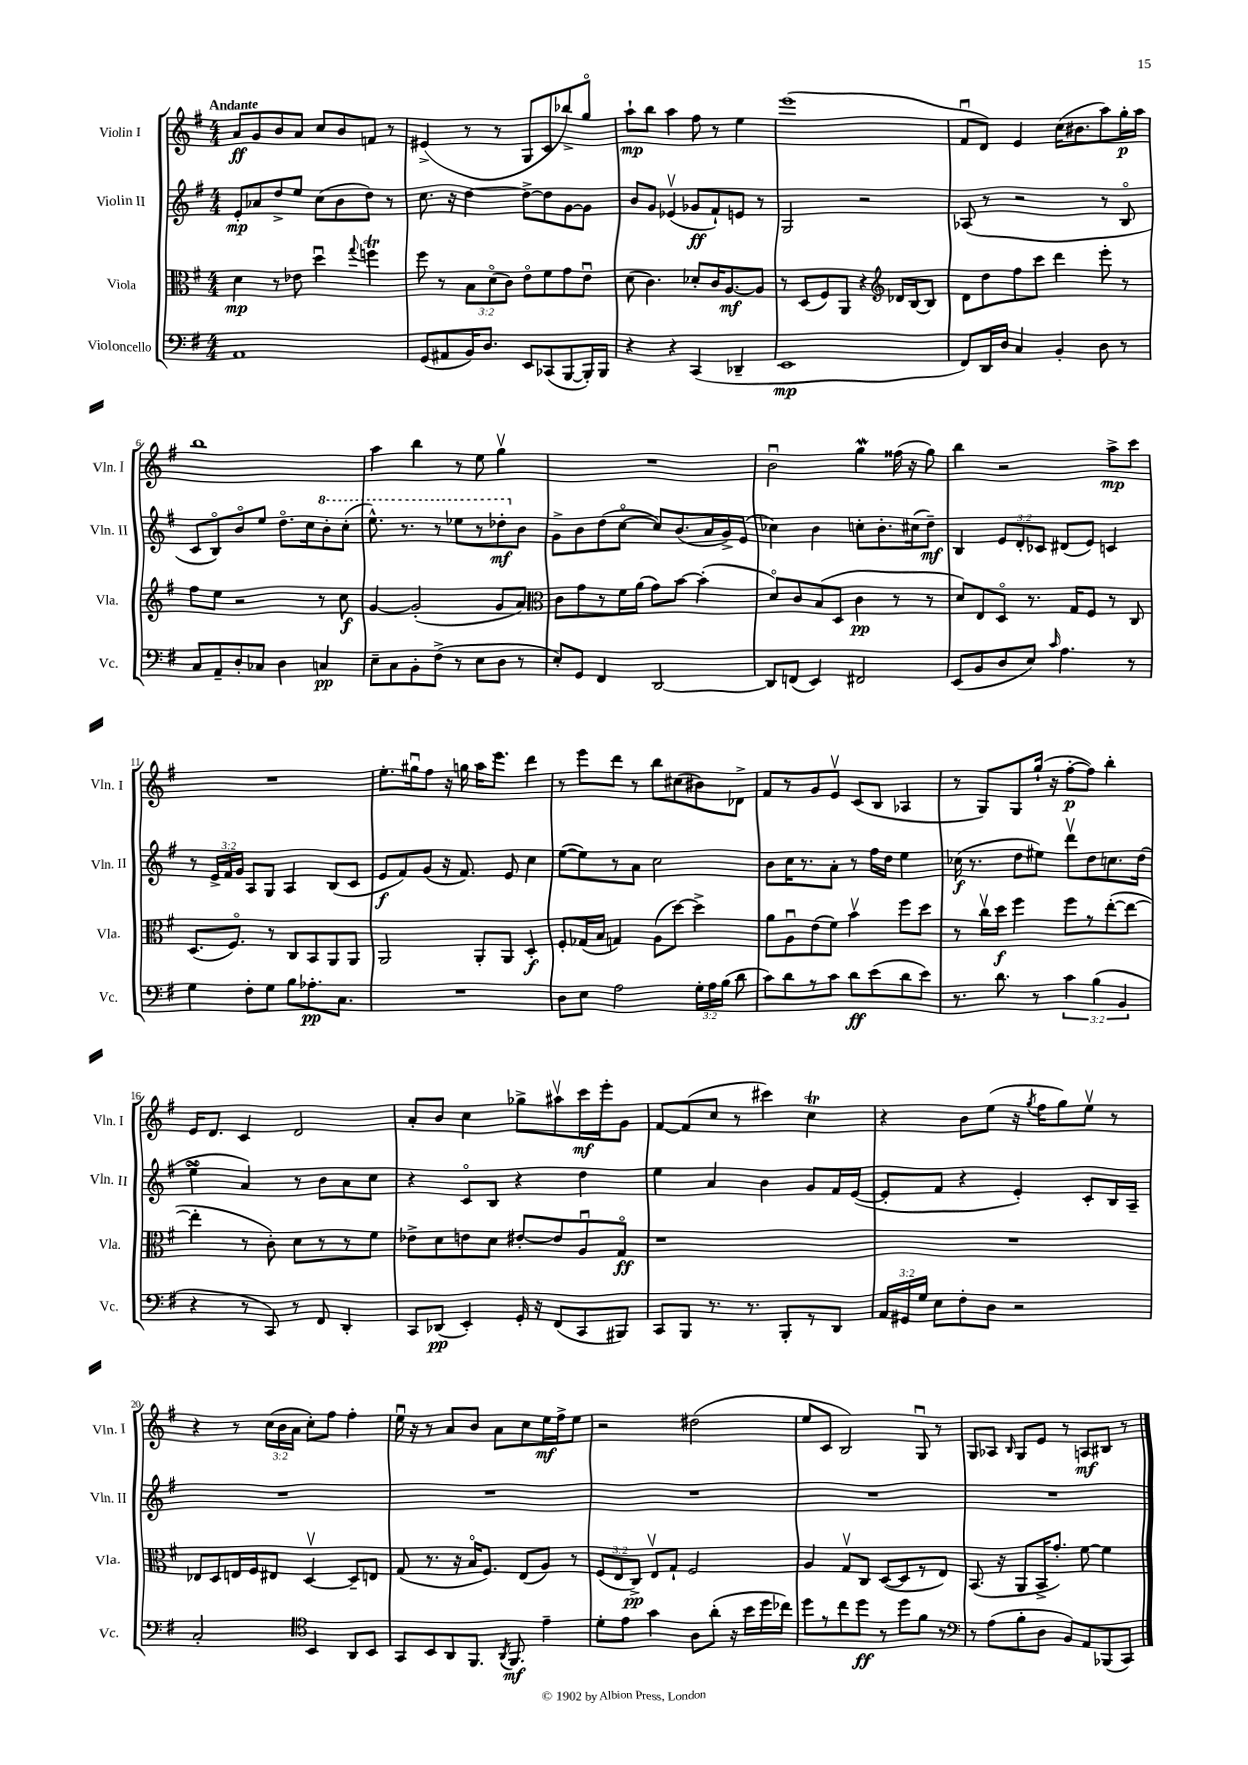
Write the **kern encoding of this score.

**kern	**kern	**kern	**kern
*staff4	*staff3	*staff2	*staff1
*clefF4	*clefC3	*clefG2	*clefG2
*k[f#]	*k[f#]	*k[f#]	*k[f#]
*M4/4	*M4/4	*M4/4	*M4/4
1AA	4d\	8e'/L	8a/L
.	.	8a-/	8g/
.	8r	8dd^/	8b/
.	8e-\	8ee/J	8a/J
.	4ddu\	(8cc\L	8cc/L
.	.	8b\	8b/
.	8qqgg/	.	.
.	4ff\	8dd\J)	8f/J
.	.	8r	8r
=	=	=	=
(8GG/L	8ff#\	8.cc\	(4e#^/
8AA#/	8r	.	.
.	.	16r	.
16BB/K)	12B\L	[4dd\	8r
8.D/J	.	.	.
.	(12do\	.	.
.	.	.	8r
.	12c\J)	.	.
8EE/L	8eo\L	8dd^\_L	8G/L
(8CC-/	8f#\	8dd\]	8c/
[8BBB/	8g\	[8g\	8bb-^/)
16BBB'/]L)	8eu\J	8g\]J	8ggo/J
16BBB/JJ	.	.	.
=	=	=	=
4r	(8d\	8b/L	8aa`\L
.	4.c\)	8g/J	8bb\J
4r	.	(4e-v/	4aa\
(4CC/	8d-'/L	8g-/L	8ff#\
.	16c/K	8f#`/)	8r
.	[8.A/	.	.
4DD-~/	.	8e/J	4ee\
.	8A/]J	8r	.
=	=	=	=
1EE	8r	2G/	(1eee
.	(8D/L	.	.
.	8F#/)	.	.
.	8AA/J	.	.
.	4r	2r	.
*	*clefG2	*	*
.	16d-/LL	.	.
.	[16B/J	.	.
.	8B/]J	.	.
=	=	=	=
8FF#/L)	8d\L	(8A-/	8f#u/L
16DD/L	8dd\	8r	8d/J)
16D/JJ	.	.	.
4C/	8ff#\	2r	4e/
.	8ccc\J	.	.
4BB'/	4ddd\	.	(16cc\LK
.	.	.	8.b#\
8D\	8eee'\	8r	8aa\)
8r	8r	8Bo/	16gg'\L
.	.	.	16aa\JJ
=	=	=	=
8C/L	8ff#\L	8c/L	1bb
8AA~/	8ee\J	8Bo/)	.
8D'/	2r	8bo/	.
8C-/J	.	8ee/J	.
4D\	.	8.ddo\L	.
.	.	16cc\k	.
4C/	8r	8bb'\	.
.	8cc\	(8ccc'\J	.
=	=	=	=
8E~\L	[4g/	8.eee^^\)	4aa\
8C\	.	.	.
.	.	8.r	.
8BB'\	(2g'/]	.	4bb\
(8F#^\J	.	8r	.
8r	.	8eee-\L	8r
8E\L	.	8r	8ee\
8D\J	8g/L	8ddd-'\	4ggv\
8r	8a/J)	8b\J	.
=	=	=	=
*	*clefC3	*	*
8E'/L)	8c\L	8g^\L	1r
8GG/J	8g\	8b\	.
4FF#/	8r	(8dd\	.
.	16f#\L	[8cco\J	.
.	(16a\JJ	.	.
[2DD/	8g\L)	8cc/]L)	.
.	[8b\J	(8.b/	.
.	(4b'\]	.	.
.	.	16a/L	.
.	.	16g^/)	.
.	.	(16e/JJ	.
=	=	=	=
8DD/]L	8do/L)	4cc-\)	2bu\
(8FF/J	8c/	.	.
4EE/)	(8B/	4b\	.
.	8D/J	.	.
2FF#/	4c\	8cc'\L	4gg\
.	.	8.b'\	.
.	8r	.	(16ff##\
.	.	(16cc#\k	16r
.	8r	8dd~\J)	8gg\)
=	=	=	=
(8EE/L	8d/L)	4B/	4bb\
8BB/	8E/	.	.
8D/	8Do/J	12e/L	2r
.	.	12d'/	.
8E/J)	8.r	.	.
.	.	12c-/J	.
16qqc/	.	.	.
4.A\	.	(8d#/L	.
.	16G/LK	.	.
.	8F#/J	8e/J)	.
.	8r	4c/	8aa^\L
8r	8C/	.	8ccc\J
=	=	=	=
4G\	(8.D/L	8r	1r
.	.	24e^/LL	.
.	.	24f#/	.
.	8.F#o/J)	.	.
.	.	24g/JJ	.
8F#'\L	.	8A/L	.
8G\J	8r	8G/J	.
8B\L	8C/L	4A/	.
8.A-'\	8BB/	.	.
.	8AA/	(8B/L	.
8.C\J	.	.	.
.	8AA/J	8c/J	.
=	=	=	=
1r	2AA/	8e/L	8.ee'\L
.	.	8f#/)	.
.	.	.	16gg#u\k
.	.	(8g/J	8ff#\J
.	.	16r	16r
.	.	8.f#/)	16gg\
.	8AA'/L	.	16aa\LK
.	.	.	8.eee\J
.	8AA/J	8e/	.
.	4D'/	4cc\	4ddd\
=	=	=	=
8D\L	8F#'/L	([8ee\L	8r
8E\J	(16G-/L	8ee\])	8eee\L
.	16B/JJ	.	.
2A\	4G/)	8r	8ddd\J
.	.	8a\J	8r
.	(8A\L	2cc\	8bb\L
.	[8dd\J)	.	(8cc#\
24G'\LL	4dd^\]	.	8b#\)
24A\	.	.	.
(24B\JJ	.	.	.
8d\	.	.	8d-^\J
=	=	=	=
8c\L)	8a\L	8b\L	8f#/L
8d\	8Au\	16cc\K	8r
.	.	8.r	.
8r	(8e\	.	8g/
8c\J	8f#\J)	8a'\J	8ev/J
8d\L	4bv\	8r	(8c/L
(8e\	.	16ff#\LL	8B/J
.	.	16dd\JJ	.
8d\	8ff#\L	4ee\	4A-/
8e\J)	8dd\J	.	.
=	=	=	=
8.r	8r	(16cc-\	8r
.	.	8.r	.
.	16ccv\LL	.	8G/L)
8.d\	16dd\JJ	.	.
.	4ff#\	8dd\L	8G/
8r	.	8ee#\J)	(16gg`/Jk
.	.	.	16r
6c\	8ff#\L	8dddv\L	[8ff#'\L
.	8r	8dd\	8ff#\]J)
(6B\	.	.	.
.	([8ee'\	8.cc\	4bb'\
6BB/	.	.	.
.	8ee\_J	.	.
.	.	(16dd\Jk	.
=	=	=	=
4r	4ee'\]	4ee^\	16e/LK
.	.	.	8.d/J
8r	8r	4a/)	4c/
8CC/)	8c'\)	.	.
8r	8d\L	8r	2d/
8FF#/	8r	8b\L	.
4DD'/	8r	8a\	.
.	8f#\J	8cc\J	.
=	=	=	=
8CC/L	8e-^\L	4r	8a'/L
(8DD-/J	8d\	.	8b/J
4EE'/)	8e\	8co/L	4cc\
.	8d\J	8B/J	.
16GG'/	[8e#'/L	4r	8gg-^\L
16r	.	.	.
(8FF#/L	8e#/]	.	8aa#v\
8CC/	8Au/	4dd\	16ccc\L
.	.	.	16eee'\J
8BBB#/J)	8Go/J	.	8g\J
=	=	=	=
8CC/L	1r	4ee\	[8f#/L
8BBB/J	.	.	(8f#/]
8.r	.	4a/	8cc/J
.	.	.	8r
8.r	.	.	.
.	.	4b\	4ccc#\)
8BBB'/L	.	.	.
8r	.	8g/L	4cc\
8DD/J	.	16f#/L	.
.	.	([16e/JJ	.
=	=	=	=
24AA/LL	1r	8e'/]L	4r
24GG#/	.	.	.
24G/JJ	.	.	.
8E\L	.	8f#/J	.
8F#'\	.	4r	8b\L
8D\J	.	.	(8ee\J
2r	.	4e'/)	16r
.	.	.	8qgg/
.	.	.	16ff#\LK
.	.	.	8gg\)
.	.	8c'/L	8eev\J
.	.	16B/L	8r
.	.	16A~/JJ	.
=	=	=	=
2C'/	8E-/L	1r	4r
.	8D/	.	.
.	16E/L	.	8r
.	16F#/J	.	.
.	8E#/J	.	(24cc\LL
.	.	.	24b\
.	.	.	24a\JJ
*clefC4	*	*	*
4BB/	[4Dv/	.	8cc'\L)
.	.	.	8ff#\J
8AA/L	8D~/]L	.	4ff#'\
8BB/J	8E/J	.	.
=	=	=	=
8GG/L	(8G/	1r	16eeu\
.	.	.	16r
8BB/	8.r	.	8r
8AA/	.	.	8a/L
.	16r	.	.
8.FF#/J	16Bo/LK	.	8b/J
.	8.F#/J)	.	.
.	.	.	8a\L
8qAA/	.	.	.
8.FF#/	.	.	.
.	(8E/L	.	8cc\
4e~\	8A/J)	.	16ee\L
.	.	.	16ff#^\J
.	8r	.	8ee\J
=	=	=	=
8d'\L	(12F#/L	1r	2r
.	12E/	.	.
8e\J	.	.	.
.	12C^/J)	.	.
4g\	8Ev/L	.	.
.	8G`/J	.	.
8A\L	2F#/	.	(2dd#\
(8a'\J	.	.	.
16r	.	.	.
16b\LL	.	.	.
16dd\	.	.	.
16cc-\JJ)	.	.	.
=	=	=	=
8dd\L	4A/	1r	8ee/L
8r	.	.	8c/J
8cc\	8Gv/L	.	2B/)
8dd\J	8C/J	.	.
8r	([8D/L	.	.
8dd\L	8D/]	.	.
8f#\J	8r	.	8Gu/
8r	8E/J)	.	8r
=	=	=	=
*clefF4	*	*	*
8r	(8.BB/	1r	8G/L
(8A\L	.	.	8A-/J
.	16r	.	.
.	.	.	16qqB/
8B'\	8AA/L	.	8G/L
8D\J	16BB^/K	.	8e/J
.	8.g'/J)	.	.
8BB/L)	.	.	8r
8AA/	[8f#\	.	8A/L
(8BBB-/	4f#\]	.	8B#/J
8CC/J)	.	.	8r
==	==	==	==
*-	*-	*-	*-
